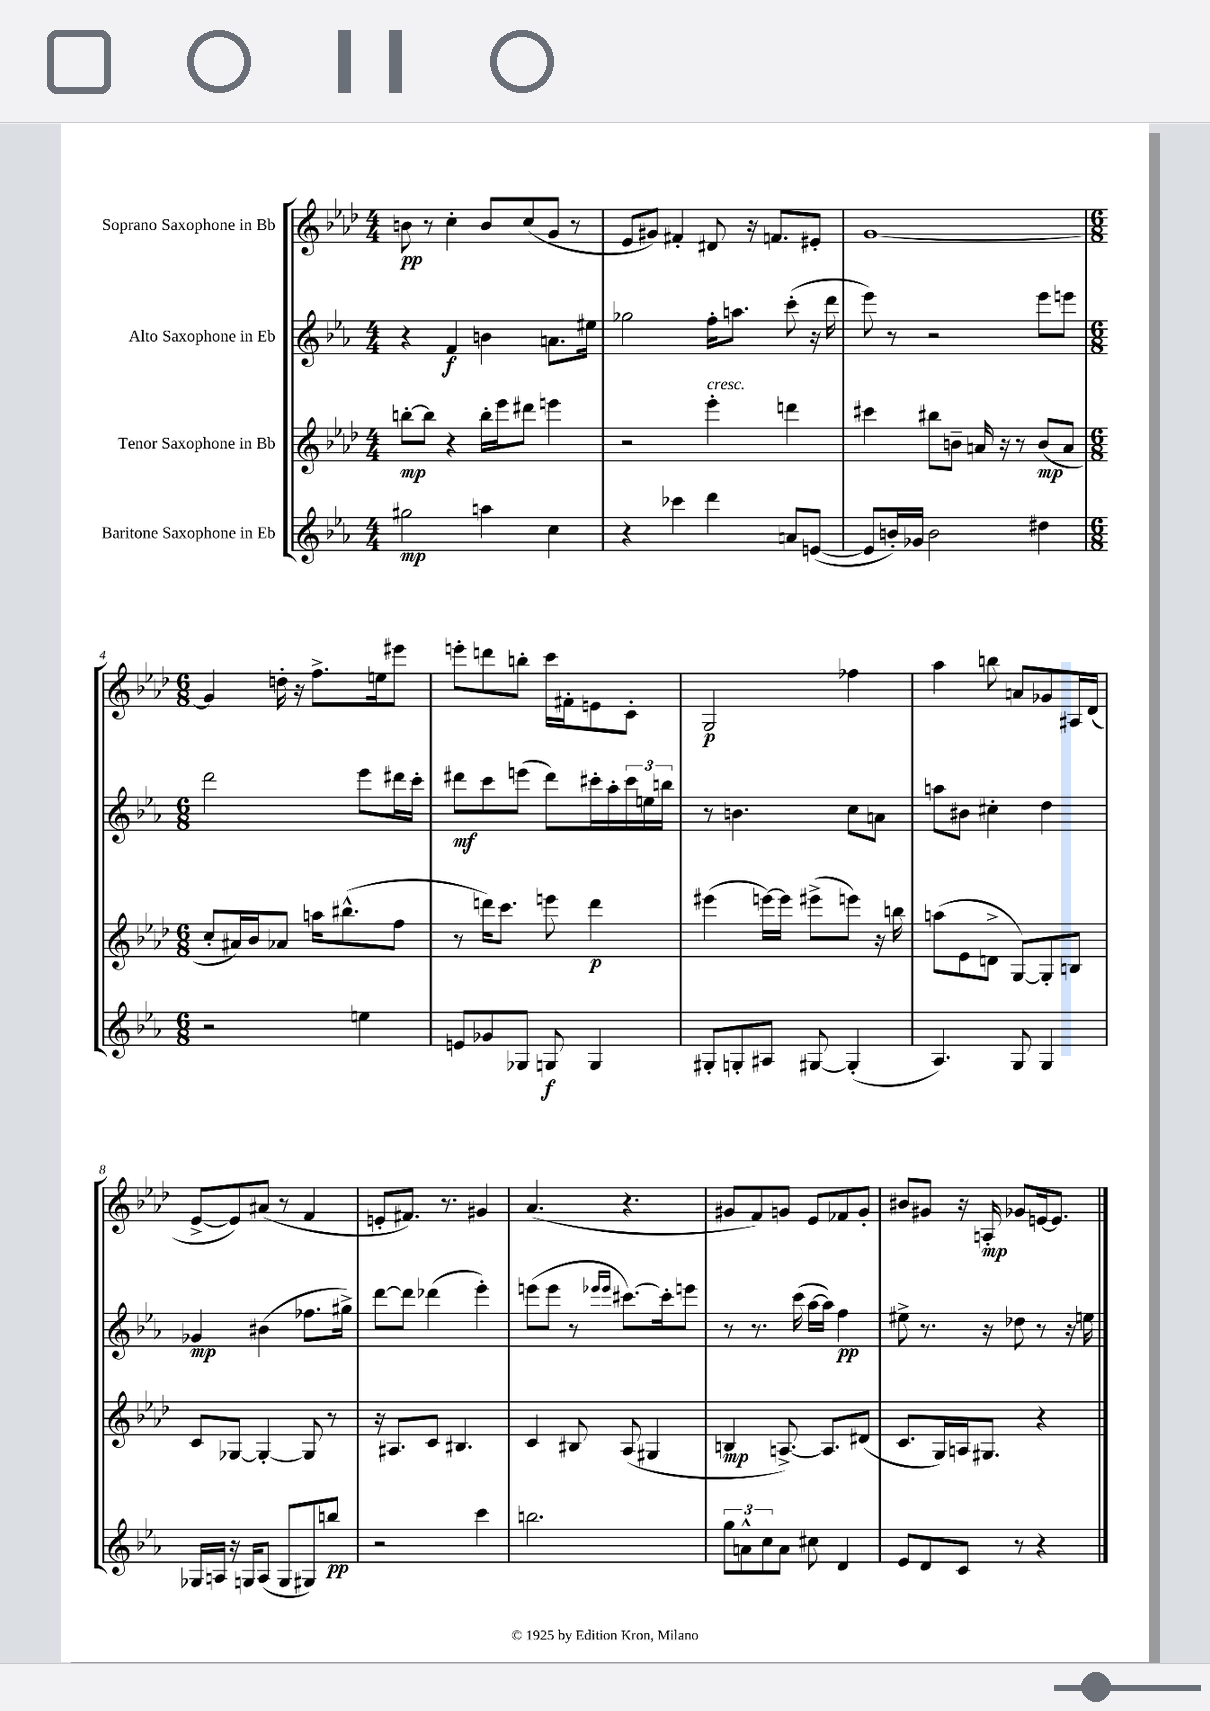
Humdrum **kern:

**kern	**kern	**kern	**kern
*staff4	*staff3	*staff2	*staff1
*clefG2	*clefG2	*clefG2	*clefG2
*k[b-e-a-]	*k[b-e-a-d-]	*k[b-e-a-]	*k[b-e-a-d-]
*M4/4	*M4/4	*M4/4	*M4/4
2gg#	[8bb'	4r	8b
.	8bb]	.	8r
.	4r	4f	4cc'
4aa	16bb'	4b	8b
.	16eee-	.	.
.	8ddd#	.	(8cc
4cc	4eee	8.a	8g
.	.	.	8r
.	.	16ee#	.
=	=	=	=
4r	2r	2gg-	8e-
.	.	.	8g#)
4ccc-	.	.	4f#'
4ddd	4eee-'	16ff'	8d#
.	.	8.aa	.
.	.	.	16r
.	.	.	8.f
8a	4ddd	(8ccc'	.
([8e	.	16r	8e#'
.	.	16ddd	.
=	=	=	=
8e]	4ccc#	8eee-)	[1g
16b')	.	8r	.
16g-	.	.	.
2b	8bb#	2r	.
.	8b~	.	.
.	16a	.	.
.	16r	.	.
.	8r	.	.
4dd#	(8b	8eee-	.
.	8a	8eee	.
=	=	=	=
*M6/8	*M6/8	*M6/8	*M6/8
2r	8cc'	2ddd	4g]
.	16a#)	.	.
.	16b-	.	.
.	8a-	.	16dd'
.	.	.	16r
.	16aa	.	8.ff^
.	(8.bb#^^	.	.
4ee	.	8eee-	.
.	.	.	16ee
.	8ff	16ddd#	8eee#
.	.	16ccc'	.
=	=	=	=
8e	8r	8ddd#	8eee'
8g-	16ddd)	8ccc	8ddd
.	8.ccc	.	.
8G-	.	(8eee	8bb'
8G	8eee	8ddd#)	16ccc
.	.	.	16f#'
4G	4ddd	16ccc#'	8e
.	.	16aa-'	.
.	.	24ccc#	8c'
.	.	24ee	.
.	.	24bb	.
=	=	=	=
8G#'	(4eee#	8r	2G
8G'	.	4.b	.
8A#	[16eee)	.	.
.	16eee]	.	.
[8G#	(8eee#^	.	.
(4G#']	8eee)	8cc	4ff-
.	16r	8a	.
.	16bb	.	.
=	=	=	=
4.A-)	(8aa	8aa	4aa-
.	8e-	8b#	.
.	8d^	4cc#'	8bb
8G	[8G)	.	8a
4G	8G']	4dd	8g-
.	8B	.	16A#
.	.	.	(16d-
=	=	=	=
16G-	8c	4g-	[8e-^
16A	.	.	.
16r	[8G-	.	8e-])
16G	.	.	.
(8A	4G-'_	(4b#	(8a#
8G	.	.	8r
8G#)	8G-]	8.ff-	4f
8bb	8r	.	.
.	.	16gg#^)	.
=	=	=	=
2r	16r	[8ddd	8e'
.	8.A#	.	.
.	.	8ddd]	8.f#)
.	8c	(4ddd-	.
.	.	.	8.r
.	4.B#	.	.
4ccc	.	4eee-')	4g#
=	=	=	=
2.bb	4c	(8eee	(4.a-
.	.	8eee	.
.	8B#	8r	.
.	.	16qqeee-	.
.	.	16qqeee-	.
.	(8A-	[8.ccc#)	4.r
.	4G#	.	.
.	.	16ccc#']	.
.	.	8eee	.
=	=	=	=
12gg	4B	8r	8g#
12a^^	.	.	.
.	.	8.r	8f)
12cc	.	.	.
8a	[8.A^)	.	8g
.	.	(16ccc	.
8cc#	.	[16aa-	8e-
.	8.A]	16aa-])	.
4d	.	4ff	8f-
.	(8d#	.	8g'
=	=	=	=
8e-	8.c	8ee#^	8b#
8d	.	8.r	8g#
.	16G)	.	.
8c	16A	.	16r
.	8.G#	16r	16A'
8r	.	8dd-	8g-
4r	4r	8r	[16e
.	.	.	8.e]
.	.	16r	.
.	.	16ee	.
==	==	==	==
*-	*-	*-	*-
